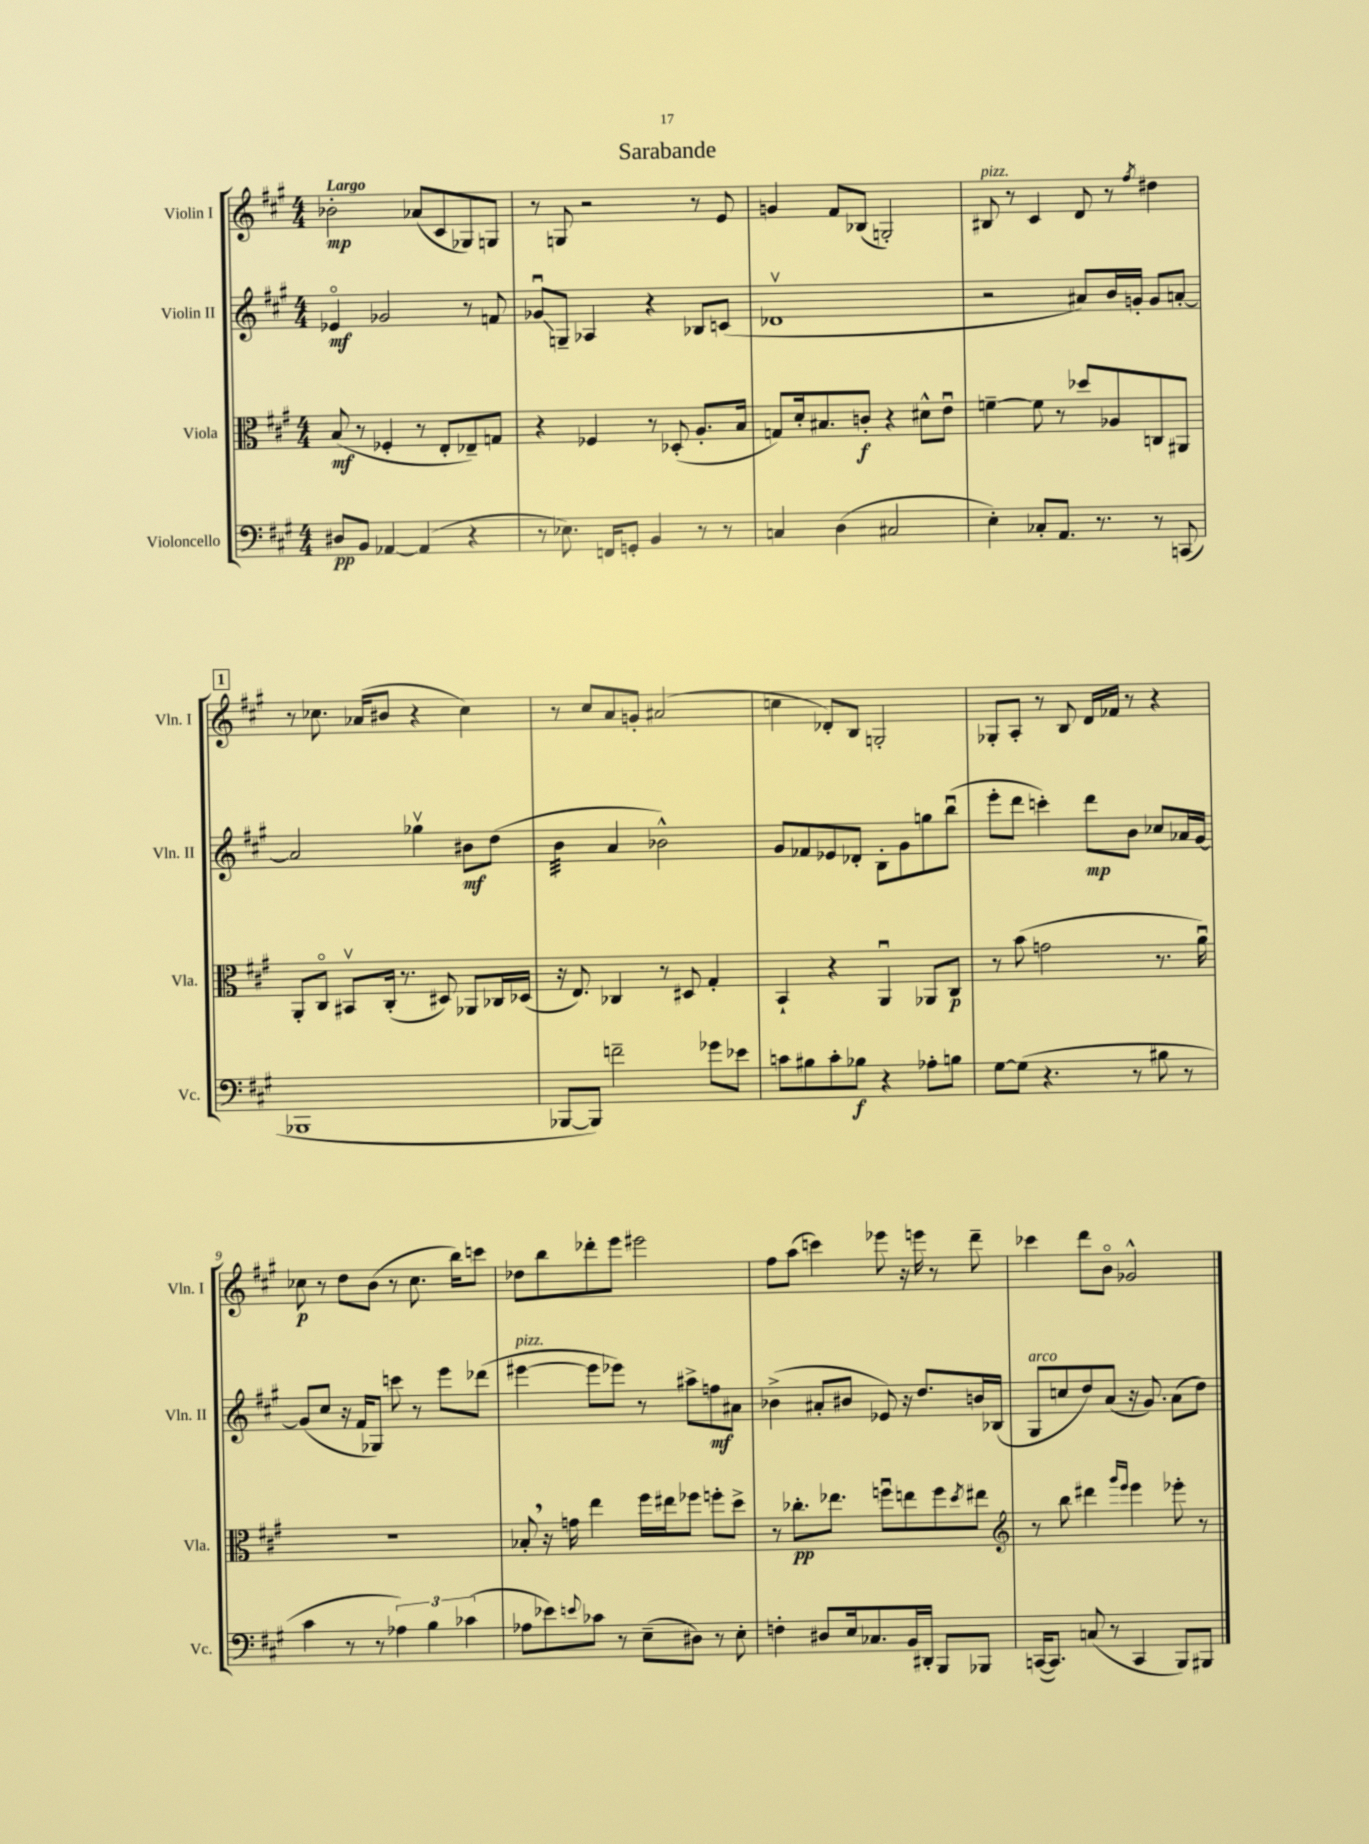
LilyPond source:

\header { title = "Sarabande" }
<<
\new StaffGroup <<
\new Staff = "s0" \with { instrumentName = "Violin I" shortInstrumentName = "Vln. I" } {
    \clef treble \key a \major \numericTimeSignature \time 4/4 \tempo "Largo"
    bes'2-.\mp aes'8( cis'8 ges8) g8 |
    r8 g8 r2 r8 e'8 |
    g'4 fis'8 bes8( g2-.) |
    bis8^\markup { \italic "pizz." } r8 cis'4 d'8 r8 \acciaccatura { fis''8 } dis''4 |
    \mark \markup { \box "1" } r8 ces''8. aes'16( bis'8 r4 ces''4) |
    r8 cis''8 a'8 g'8-. ais'2( |
    c''4 des'8-.) b8 g2-. |
    ges8-. a8-. r8 b8 d'16 fes'16 r8 r4 |
    ces''8\p r8 d''8 b'8( r8 ces''8. b''16) c'''8 |
    des''8 b''8 des'''8-. e'''8 eis'''2 |
    fis''8 a''8( c'''4) ees'''8 r16 e'''16 r8 d'''8-- |
    ces'''4 d'''8 b'8\flageolet ges'2-^ \bar "|." |
}
\new Staff = "s1" \with { instrumentName = "Violin II" shortInstrumentName = "Vln. II" } {
    \clef treble \key a \major \numericTimeSignature \time 4/4
    ees'4\flageolet\mf ges'2 r8 f'8 |
    ges'8\downbow\glissando g8-- aes4 r4 bes8 c'8( |
    des'1\upbow |
    r2 ais'8) b'16 g'16-. g'8 a'8~-. |
    \mark \markup { \box "1" } a'2 ges''4\upbow bis'8\mf d''8( |
    b'4:32 a'4 bes'2-^) |
    gis'8 fes'8 ees'8 des'8-. b8-. gis'8 g''8 b''8\downbow( |
    e'''8-. d'''8 c'''4-.) d'''8\mp b'8 ces''8 aes'16 gis'16~ |
    gis'8( cis''8 r16 fis'16 ges8) c'''8 r8 e'''8 des'''8( |
    eis'''4~^\markup { \italic "pizz." } eis'''8 ees'''8) r8 ais''8-> f''8\mf ais'8 |
    bes'4->( ais'8-. bis'8 ees'8) r16 d''8. b'16 bes16( |
    gis8^\markup { \italic "arco" } c''8 d''8) a'8( r16 gis'8.) a'8( d''8) \bar "|." |
}
\new Staff = "s2" \with { instrumentName = "Viola" shortInstrumentName = "Vla." } {
    \clef alto \key a \major \numericTimeSignature \time 4/4
    b8\mf( r8 fes4-. r8 e8-. ees8--) g8 |
    r4 fes4 r8 des8-.( a8.-. b16 |
    g8) d'16-. bis8. c'8-.\f r4 dis'8-^ e'8\downbow |
    f'4~-- f'8 r8 des''8 aes8 c8 ais,8 |
    \mark \markup { \box "1" } a,8-. cis8\flageolet bis,8\upbow cis16-.( r8. dis8) aes,8 ces16 des16( |
    r16 e8.) ces4 r8 dis8 gis4-. |
    b,4-! r4 a,4\downbow aes,8 cis8\p |
    r8 b'8( g'2 r8. a'16\downbow) |
    R1 |
    bes8-. \breathe r16 g'16 e''4 fis''16 eis''16 fes''8 f''8-. d''8-> |
    r8 ces''8.-.\pp ees''8. f''8\downbow e''8 f''8 \acciaccatura { d''8 } eis''8 |
    \clef treble r8 b''8 dis'''4 \grace { gis'''16 e'''16 } e'''4 ees'''8-. r8 \bar "|." |
}
\new Staff = "s3" \with { instrumentName = "Violoncello" shortInstrumentName = "Vc." } {
    \clef bass \key a \major \numericTimeSignature \time 4/4
    dis8\pp b,8 aes,4~ aes,4( r4 |
    r8 ees8.) f,16 g,8-. b,4 r8 r8 |
    c4 d4( cis2 |
    e4-.) ces8-. a,8. r8. r8 c,8( |
    \mark \markup { \box "1" } bes,,1 |
    bes,,8~ bes,,8) f'2-- ges'8 ees'8 |
    c'8 bis8 c'8-. bes8\f r4 aes8-. b8 |
    gis8~ gis8( r4. r8 bis8 r8 |
    cis'4 r8 r8 \tuplet 3/2 { aes4) b4 ces'4( } |
    aes8 ees'8) \appoggiatura { e'8 } ces'8 r8 e8--( dis8) r8 e8-. |
    f4-. dis8 e16 ces8. b,16 dis,16-. b,,8 bes,,8 |
    c,16~( c,8.) c8( r8 c,4 b,,8) bis,,8 \bar "|." |
}
>>
>>
